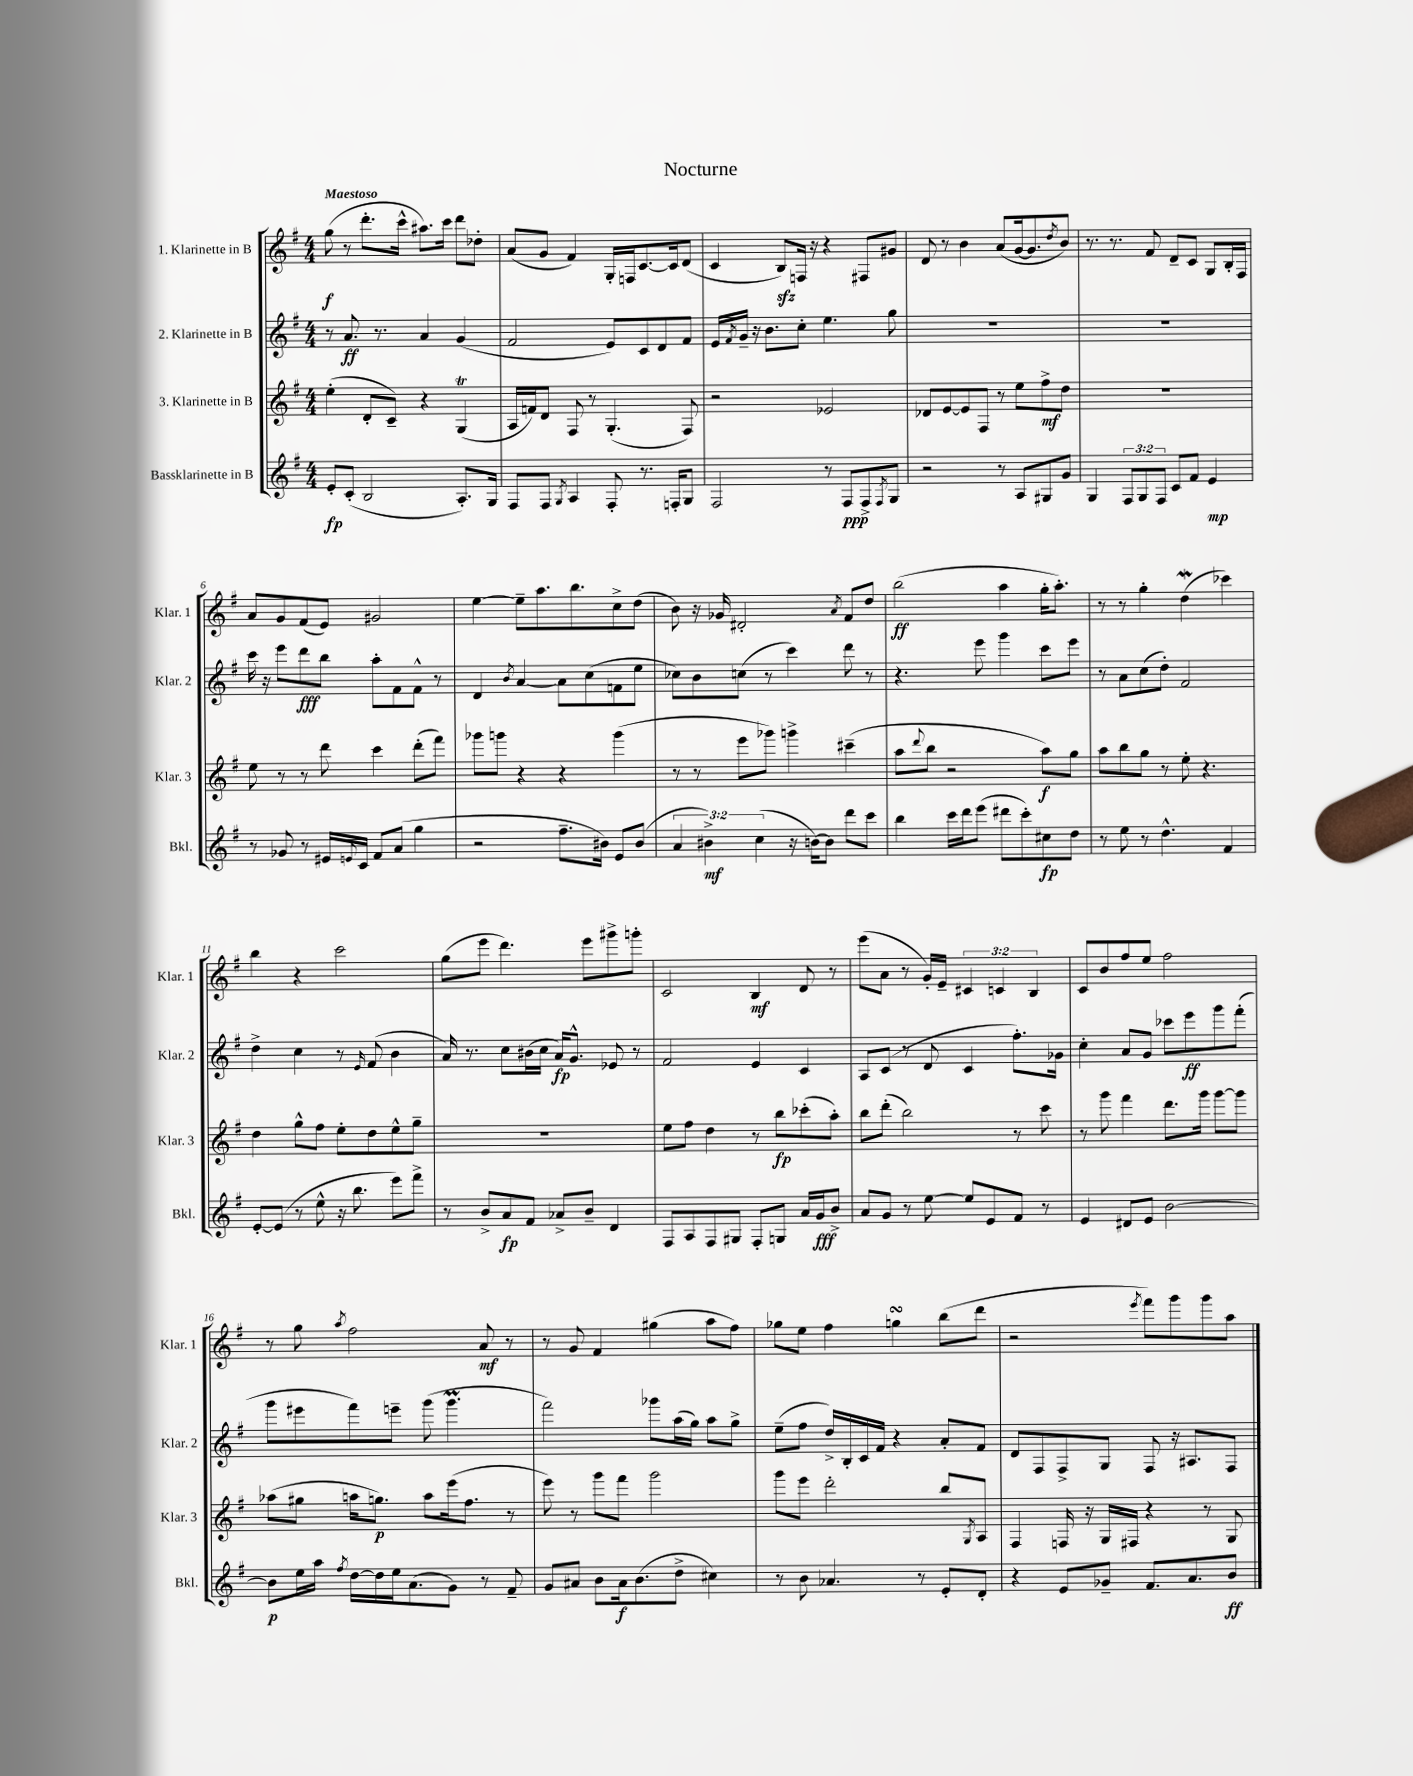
\header { title = "Nocturne" }
<<
\new StaffGroup <<
\new Staff = "s0" \with { instrumentName = "1. Klarinette in B" shortInstrumentName = "Klar. 1" } {
    \clef treble \key g \major \numericTimeSignature \time 4/4 \override Staff.TupletNumber.text = #tuplet-number::calc-fraction-text \tempo "Maestoso"
    g''8\f( r8 d'''8.-. c'''16-^ ais''8.) c'''16 d'''8 des''8-. |
    a'8( g'8 fis'4) g16-. f16 c'8.~ c'16 d'8( |
    c'4 b8\sfz) f16 r16 r4 fis8 gis'8 |
    d'8 r8 b'4 a'8( g'16~ g'8. \acciaccatura { d''8 } b'8) |
    r8. r8. fis'8 d'8-- c'8 g8 b16-. fis16 |
    a'8 g'8 fis'8( e'8) gis'2 |
    e''4~ e''8-- a''8. b''8. c''8-> d''8( |
    b'8) r16 ges'16 dis'2-. \acciaccatura { a'8 } fis'8 d''8 |
    b''2\ff( a''4 g''16-. a''8.-.) |
    r8 r8 g''4-. d''4\mordent( ces'''4) |
    b''4 r4 c'''2 |
    g''8( e'''8 d'''4.) e'''8 gis'''8-> g'''8-. |
    c'2 b4\mf d'8 r8 |
    e'''8( a'8 r8 g'16-.) e'16-- \tuplet 3/2 { cis'4 c'4 b4 } |
    c'8 b'8 fis''8 e''8 fis''2 |
    r8 g''8 \acciaccatura { a''8 } fis''2 a'8\mf r8 |
    r8 g'8 fis'4 gis''4( a''8 fis''8) |
    ges''8 e''8 fis''4 g''4\turn b''8( d'''8 |
    r2 \acciaccatura { e'''8 } fis'''8) g'''8 g'''8 a''8 \bar "|." |
}
\new Staff = "s1" \with { instrumentName = "2. Klarinette in B" shortInstrumentName = "Klar. 2" } {
    \clef treble \key g \major \numericTimeSignature \time 4/4
    r8 a'8.\ff r8. a'4 g'4( |
    fis'2 e'8) c'8 d'8 fis'8 |
    e'16 \acciaccatura { fis'8 } g'16-- r16 b'8. c''8-. e''4. g''8 |
    R1 |
    R1 |
    c'''16 r16 e'''8 d'''8\fff b''8 a''8-. fis'8 fis'8-^ r8 |
    d'4 \acciaccatura { b'8 } a'4~ a'8 c''8( f'8 e''8 |
    ces''8) b'8 c''8( r8 c'''4) d'''8 r8 |
    r4. e'''8 g'''4 c'''8 e'''8 |
    r8 a'8 c''8( d''8-.) fis'2 |
    d''4-> c''4 r8 \grace { e'16 } fis'8( b'4 |
    a'16) r8. c''8 bis'16( c''16 a'16\fp) g'8.-^ ees'8 r8 |
    fis'2 e'4 c'4 |
    a8 c'8( r8 d'8 c'4 fis''8.-.) ges'16 |
    c''4-. a'8 g'8 ces'''8 e'''8\ff g'''8 fis'''8-.( |
    g'''8 eis'''8 fis'''8) e'''8-- g'''8( g'''4.\prall |
    fis'''2) ges'''8 a''16( g''16) a''8 g''8-> |
    e''8--( fis''8 d''16->) b16-. c'16 fis'16 r4 a'8-. fis'8 |
    d'8 fis8 fis8-> g8 fis8 r16 ais8. fis8 \bar "|." |
}
\new Staff = "s2" \with { instrumentName = "3. Klarinette in B" shortInstrumentName = "Klar. 3" } {
    \clef treble \key g \major \numericTimeSignature \time 4/4
    e''4-.( d'8-. c'8--) r4 g4\trill( |
    a16 f'16) d'8 fis8 r8 g4.-.( fis8) |
    r2 ees'2 |
    des'8 e'8~ e'8 fis8 r8 e''8 fis''8->\mf d''8 |
    R1 |
    e''8 r8 r8 d'''8 c'''4 d'''8-.( fis'''8) |
    ges'''8 g'''8 r4 r4 g'''4( |
    r8 r8 e'''8 ges'''8) g'''4-> cis'''4--( |
    a''8 \appoggiatura { d'''8 } b''8 r2 a''8\f) g''8 |
    a''8 b''8 g''8 r8 e''8-. r4. |
    d''4 g''8-^ fis''8 e''8-. d''8 e''8-^ g''8-- |
    R1 |
    e''8 fis''8 d''4 r8 b''8\fp ces'''8-.( a''8-.) |
    b''8 d'''8-.( b''2) r8 c'''8 |
    r8 g'''8 fis'''4 d'''8. g'''16 g'''8~ g'''8 |
    aes''8( gis''8 a''16 g''8.\p) a''8 e'''16( fis''8. r8 |
    e'''8) r8 g'''8 fis'''8 g'''2 |
    g'''8 e'''8 d'''2-. b''8 \acciaccatura { g8 } a8 |
    fis4 f16 r16 g16 fis16 r4 r8 g8 \bar "|." |
}
\new Staff = "s3" \with { instrumentName = "Bassklarinette in B" shortInstrumentName = "Bkl." } {
    \clef treble \key g \major \numericTimeSignature \time 4/4 \override Staff.TupletNumber.text = #tuplet-number::calc-fraction-text
    e'8-.\fp c'8-.( b2 a8.-.) g16 |
    fis8 fis8 \acciaccatura { g8 } a4 fis8-. r8. f16-. g8 |
    fis2 r8 fis8\ppp fis8-> \acciaccatura { fis8 } g8 |
    r2 r8 a8 gis8 g'8 |
    g4 \tuplet 3/2 { fis8 g8 fis8 } c'8 fis'8 e'4\mp |
    r8 ges'8 r8 eis'16 \appoggiatura { e'8 } c'16 fis'8 a'8( g''4 |
    r2 fis''8.-- bis'16) e'8 bis'8( |
    \tuplet 3/2 { a'4 bis'4->\mf) c''4( } r16 b'16~) b'8 d'''8 c'''8 |
    b''4 c'''16 d'''16 e'''8( dis'''8 c'''8-.) cis''8\fp d''8 |
    r8 e''8 r8 d''4.-^ fis'4 |
    e'8~-. e'8( r8 e''8-^ r16 b''8. e'''8) fis'''8-> |
    r8 b'8-> a'8\fp fis'8 aes'8-> b'8-- d'4 |
    fis8 a8 fis8 gis8 fis8-. g8 a'16 g'16\fff b'8-> |
    a'8 g'8 r8 e''8~ e''8 e'8 fis'8 r8 |
    e'4 dis'8 e'8 b'2~ |
    b'8\p e''16 a''16 \acciaccatura { fis''8 } d''16~ d''16 e''16 a'8.( g'8) r8 fis'8-- |
    g'8 ais'8 b'8 ais'16\f b'8.( d''8-> cis''4) |
    r8 b'8 aes'4. r8 e'8-. d'8-. |
    r4 e'8 ges'8-- fis'8. a'8. b'8\ff \bar "|." |
}
>>
>>
